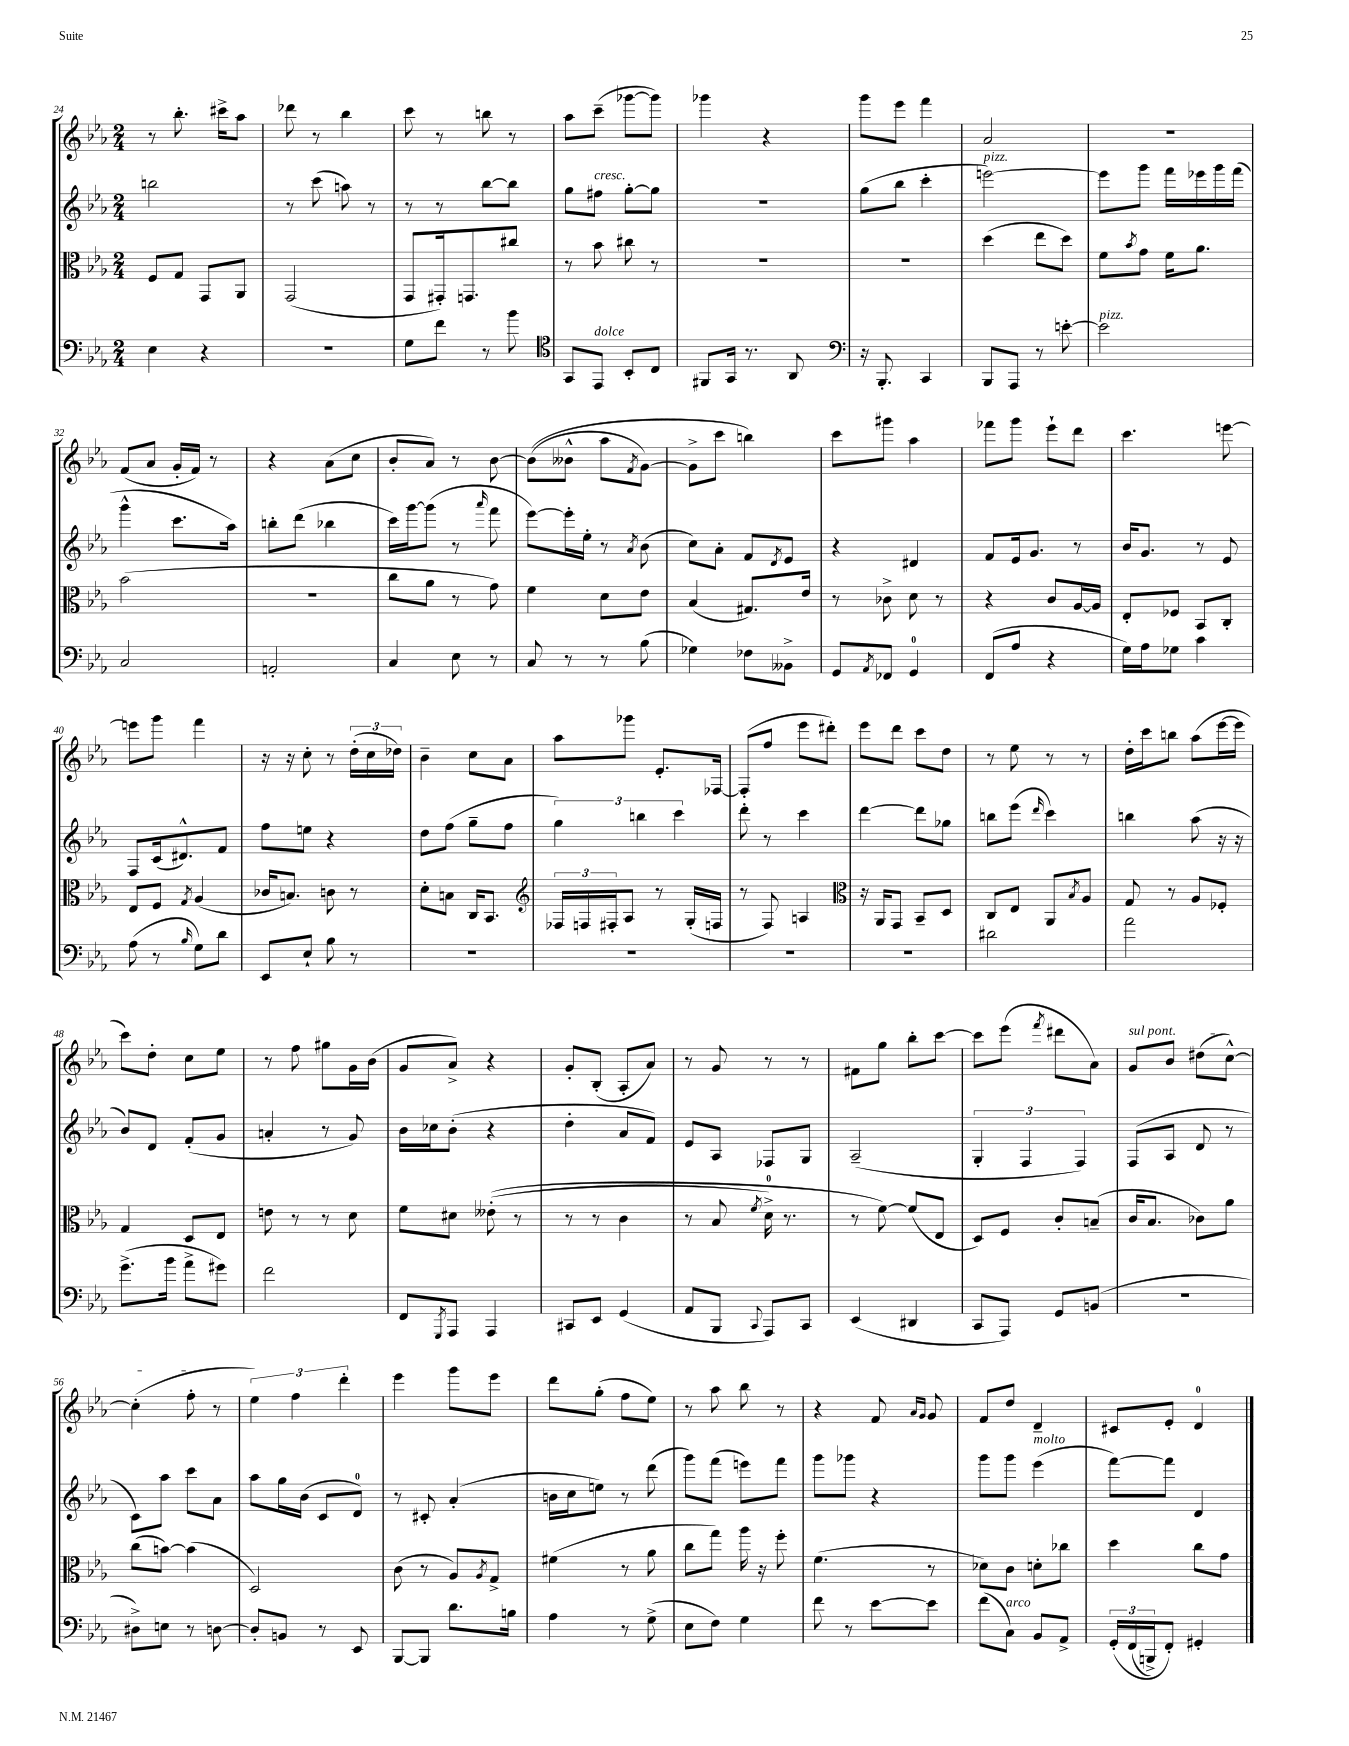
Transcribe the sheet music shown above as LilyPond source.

<<
\new StaffGroup <<
\new Staff = "s0" {
    \clef treble \key ees \major \numericTimeSignature \time 2/4
    r8 bes''8.-. cis'''16-> aes''8 |
    des'''8 r8 bes''4 |
    c'''8 r8 b''8 r8 |
    aes''8 c'''8--( ges'''8~ ges'''8) |
    ges'''4 r4 |
    g'''8 ees'''8 f'''4 |
    aes'2 |
    r2 |
    f'8( aes'8 g'16-. f'16) r8 |
    r4 aes'8( c''8 |
    bes'8-. aes'8) r8 bes'8~ |
    bes'8(\( beses'8-^ aes''8 \acciaccatura { f'8 } g'8~) |
    g'8-> c'''8 b''4\) |
    c'''8 gis'''8 aes''4 |
    fes'''8 g'''8 ees'''8-! d'''8 |
    c'''4. e'''8~ |
    e'''8 g'''8 f'''4 |
    r16 r16 c''8-. r8 \tuplet 3/2 { d''16-.( c''16 des''16) } |
    bes'4-- c''8 aes'8 |
    aes''8 ges'''8 ees'8.-. fes16~ |
    fes8-.( f''8 ees'''8 dis'''8-.) |
    ees'''8 d'''8 c'''8 d''8 |
    r8 ees''8 r8 r8 |
    d''16-. c'''16 b''8 aes''8( ees'''16~ ees'''16 |
    c'''8) d''8-. c''8 ees''8 |
    r8 f''8 gis''8 g'16 bes'16( |
    g'8 aes'8->) r4 |
    g'8-. bes8-.( aes8-. aes'8) |
    r8 g'8 r8 r8 |
    fis'8 g''8 bes''8-. c'''8~ |
    c'''8 ees'''8( \acciaccatura { f'''8 } dis'''8 aes'8) |
    \once \override TextSpanner.bound-details.left.text = \markup { \italic "sul pont." } g'8\startTextSpan bes'8 dis''8( c''8~-^) |
    c''4-.( f''8-.\stopTextSpan r8 |
    \tuplet 3/2 { ees''4) f''4 d'''4-. } |
    ees'''4 g'''8 ees'''8 |
    d'''8 g''8-.( f''8 ees''8) |
    r8 aes''8 bes''8 r8 |
    r4 f'8 \grace { aes'16 g'16 } g'8 |
    f'8 d''8 d'4-- |
    cis'8 ees'8-. d'4-0 \bar "|." |
}
\new Staff = "s1" {
    \clef treble \key ees \major \numericTimeSignature \time 2/4
    b''2 |
    r8 c'''8( a''8) r8 |
    r8 r8 bes''8~ bes''8 |
    g''8 fis''8^\markup { \italic "cresc." } g''8~-. g''8 |
    R2 |
    g''8( bes''8 c'''4-. |
    e'''2~^\markup { \italic "pizz." }) |
    e'''8 g'''8 f'''16 ees'''16 g'''16 f'''16( |
    g'''4-^ c'''8. aes''16) |
    b''8-. d'''8( bes''4 |
    c'''16) g'''16~ g'''8( r8 \grace { aes'''16 } f'''8 |
    ees'''8~) ees'''16-. ees''16-. r8 \acciaccatura { aes'8 } bes'8( |
    c''8) aes'8-. f'8 \acciaccatura { d'8 } ees'8 |
    r4 dis'4 |
    f'8 ees'16 g'8. r8 |
    bes'16 g'8. r8 ees'8 |
    f8 c'16( dis'8.-^) f'8 |
    f''8 e''8 r4 |
    d''8 f''8( g''8-- f''8 |
    \tuplet 3/2 { g''4) b''4 c'''4 } |
    d'''8-. r8 c'''4 |
    d'''4~ d'''8 ges''8 |
    b''8 ees'''8( \grace { d'''16 } c'''4) |
    b''4 aes''8( r16 r16 |
    bes'8) d'8 f'8-.( g'8 |
    a'4-. r8 g'8) |
    bes'16 ces''16 bes'8-.( r4 |
    d''4-. aes'8 f'8) |
    ees'8 aes8 fes8 g8 |
    aes2--( |
    \tuplet 3/2 { g4-. f4 f4) } |
    f8( aes8 d'8 r8 |
    c'8) aes''8 c'''8 aes'8 |
    aes''8 g''16 bes'16( c'8 d'8-0) |
    r8 cis'8-. aes'4-.( |
    b'16 c''16 e''8) r8 d'''8( |
    g'''8) f'''8( e'''8) f'''8 |
    g'''8 ges'''8 r4 |
    g'''8 g'''8 ees'''4^\markup { \italic "molto" }( |
    f'''8~) f'''8 d'4 \bar "|." |
}
\new Staff = "s2" {
    \clef alto \key ees \major \numericTimeSignature \time 2/4
    f8 g8 g,8 aes,8 |
    g,2( |
    g,8 gis,16-.) g,8. cis''8 |
    r8 bes'8 cis''8 r8 |
    R2 |
    R2 |
    d''4( ees''8 d''8) |
    f'8 \acciaccatura { bes'8 } g'8 f'16 aes'8. |
    bes'2( |
    r2 |
    c''8 aes'8 r8 g'8) |
    f'4 d'8 ees'8 |
    bes4( gis8.) ees'16 |
    r8 ces'8-> d'8 r8 |
    r4 c'8 aes16~ aes16 |
    ees8-. fes8 bes,8 c8-. |
    ees8 f8 \acciaccatura { g8 } aes4( |
    ces'16 b8.) c'8 r8 |
    d'8-. b8 c16 bes,8. |
    \clef treble \tuplet 3/2 { fes16 f16 fis16-. } aes8 r8 g16-.( f16 |
    r8 f8) a4 |
    \clef alto r16 aes,16 g,8 bes,8-- d8 |
    c8 ees8 aes,8 \acciaccatura { bes8 } aes8 |
    g8 r8 aes8 fes8-. |
    g4 d8 ees8 |
    e'8 r8 r8 d'8 |
    f'8 dis'8 eeses'8-.(\( r8 |
    r8 r8 c'4 |
    r8 bes8 \acciaccatura { f'8 } d'16-0->) r8. |
    r8 f'8~\) f'8( ees8 |
    d8) f8 c'8-. b8--( |
    c'16 bes8. ces'8) aes'8 |
    c''8( b'8~) b'4( |
    d2) |
    c'8( r8 aes8) \acciaccatura { aes8 } g8-> |
    fis'4( r8 aes'8 |
    c''8 g''8) aes''16 r16 f''8-. |
    f'4.( r8 |
    des'8) c'8 d'8-. ces''8 |
    d''4 c''8 g'8 \bar "|." |
}
\new Staff = "s3" {
    \clef bass \key ees \major \numericTimeSignature \time 2/4
    ees4 r4 |
    R2 |
    g8 f'8 r8 bes'8 |
    \clef tenor g,8 ees,8^\markup { \italic "dolce" } bes,8-. c8 |
    fis,8 g,16 r8. aes,8 |
    \clef bass r16 bes,,8.-. c,4 |
    bes,,8 aes,,8 r8 e'8~-. |
    e'2^\markup { \italic "pizz." } |
    c2 |
    a,2-. |
    c4 ees8 r8 |
    c8 r8 r8 bes8( |
    ges4) fes8 beses,8-> |
    g,8 \acciaccatura { aes,8 } fes,8 g,4-0 |
    f,8( aes8 r4 |
    g16) aes16 ges8 c'4 |
    aes8( r8 \grace { bes16 } g8) d'8 |
    ees,8 ees8-! bes8 r8 |
    R2 |
    R2 |
    R2 |
    R2 |
    dis'2 |
    aes'2 |
    g'8.->( bes'16 aes'8-> gis'8) |
    f'2 |
    f,8 \acciaccatura { g,,8 } aes,,8 aes,,4 |
    cis,8 ees,8 g,4( |
    aes,8 bes,,8 \appoggiatura { c,8 } aes,,8) c,8 |
    ees,4( dis,4 |
    c,8 aes,,8) g,8 b,8( |
    R2 |
    dis8->) e8 r8 d8~ |
    d8-. b,8 r8 ees,8 |
    bes,,8~ bes,,8 d'8. b16 |
    aes4 r8 g8->( |
    ees8 f8) g4 |
    f'8 r8 ees'8~ ees'8 |
    f'8( c8^\markup { \italic "arco" }) bes,8 aes,8-> |
    \tuplet 3/2 { g,16-.\( f,16( b,,16->) } f,8-.\) gis,4-. \bar "|." |
}
>>
>>
\layout { \context { \Score currentBarNumber = #24 } }
